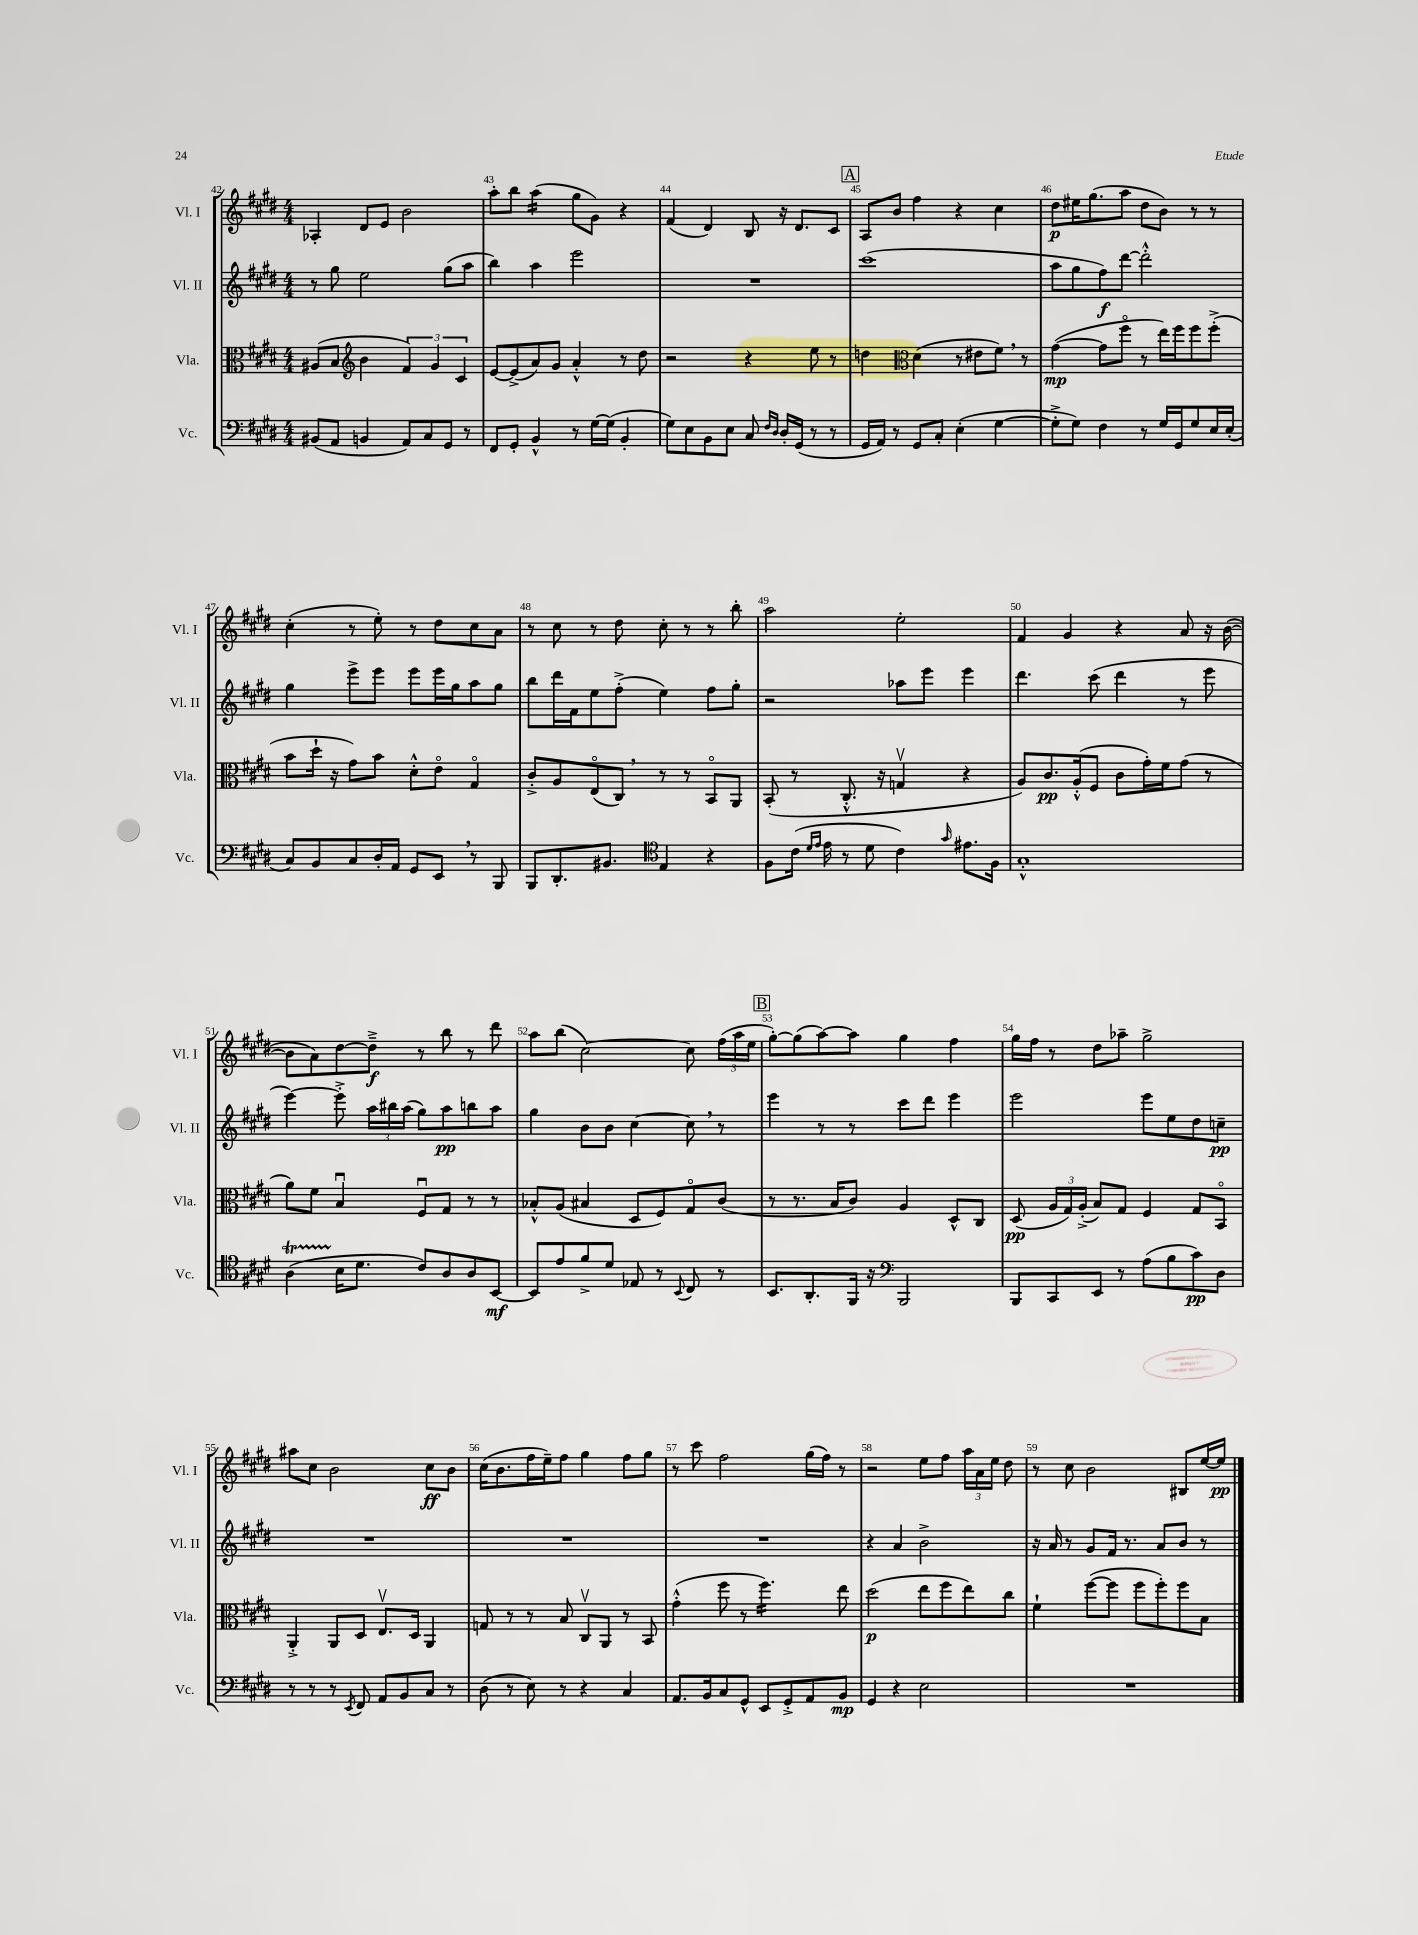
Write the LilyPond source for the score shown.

<<
\new StaffGroup <<
\new Staff = "s0" \with { instrumentName = "Vl. I" shortInstrumentName = "Vl. I" } {
    \clef treble \key e \major \numericTimeSignature \time 4/4
    \autoBeamOff aes4-. dis'8[ e'8] b'2 |
    a''8[-. b''8] a''4:16( gis''8[ gis'8]) r4 |
    fis'4( dis'4) b8 r16 dis'8.[ cis'8] |
    \mark \markup { \box "A" } a8[ b'8] fis''4 r4 cis''4 |
    dis''8[\p eis''16 gis''8.( a''8] dis''8[ b'8]) r8 r8 |
    cis''4-.( r8 e''8-.) r8 dis''8[ cis''8 a'8] |
    r8 cis''8 r8 dis''8 cis''8-. r8 r8 b''8-. |
    a''2 e''2-. |
    fis'4 gis'4 r4 a'8 r16 b'16~( |
    b'8[ a'8) dis''8~ dis''8]--->\f r8 b''8 r8 dis'''8 |
    a''8[ b''8]( cis''2~) cis''8 \tuplet 3/2 { fis''16[( a''16 e''16] } |
    \mark \markup { \box "B" } gis''8[~-.) gis''8( a''8~) a''8] gis''4 fis''4 |
    gis''16[ fis''16] r8 dis''8[ aes''8]-- gis''2-> |
    ais''8[ cis''8] b'2 cis''8[\ff b'8] |
    cis''16[( b'8. fis''16 e''16--) fis''8] gis''4 fis''8[ gis''8] |
    r8 cis'''8 fis''2 gis''16[( fis''16]) r8 |
    r2 e''8[ fis''8] \tuplet 3/2 { a''16[ a'16 e''16] } dis''8 |
    r8 cis''8 b'2 bis8[ e''16~ e''16]\pp \bar "|." |
}
\new Staff = "s1" \with { instrumentName = "Vl. II" shortInstrumentName = "Vl. II" } {
    \clef treble \key e \major \numericTimeSignature \time 4/4
    \autoBeamOff r8 gis''8 e''2 gis''8[( a''8] |
    b''4) a''4 e'''2 |
    R1 |
    \mark \markup { \box "A" } cis'''1( |
    a''8[ gis''8 fis''8\f) dis'''8]~ dis'''2-.-^ |
    gis''4 e'''8[-> e'''8] e'''8[ e'''16 gis''16 a''8 gis''8] |
    b''8[ dis'''16 fis'16 e''8 fis''8]-.->( e''4) fis''8[ gis''8]-. |
    r2 aes''8[ e'''8] e'''4 |
    dis'''4. cis'''8( dis'''4 r8 e'''8 |
    e'''4~) e'''8-.-> \tuplet 3/2 { a''16[ bis''16 a''16]( } gis''8[) a''8\pp b''8 a''8] |
    gis''4 b'8[ b'8] cis''4~ cis''8 \breathe r8 |
    \mark \markup { \box "B" } e'''4 r8 r8 cis'''8[ dis'''8] e'''4 |
    e'''2 e'''8[ e''8 dis''8 c''8]--\pp |
    R1 |
    R1 |
    R1 |
    r4 a'4 b'2-> |
    r16 a'16 r8 gis'8[ fis'16] r8. a'8[ b'8] r8 \bar "|." |
}
\new Staff = "s2" \with { instrumentName = "Vla." shortInstrumentName = "Vla." } {
    \clef alto \key e \major \numericTimeSignature \time 4/4
    \autoBeamOff ais8[( b8] \clef treble b'4 \tuplet 3/2 { fis'4) gis'4 cis'4 } |
    e'8[~ e'8->( a'8) gis'8] a'4-.-^ r8 dis''8 |
    r2 r4 e''8 r8 |
    \mark \markup { \box "A" } d''4 \clef alto dis'4( r8 eis'8[ fis'8]) \breathe r8 |
    gis'4~\mp( gis'8[ fis''8]\flageolet r8 e''16[) fis''16 fis''8 fis''8]-.->( |
    b'8[ dis''16]-! r16 gis'8[) b'8] dis'8[-.-^ e'8]\flageolet gis4\flageolet |
    cis'8[-.-> a8 e8\flageolet( cis8]) \breathe r8 r8 b,8[\flageolet a,8] |
    b,8-.( r8 cis8.-.-^ r16 g4\upbow r4 |
    a8[) cis'8.\pp a16-.-^( fis8] cis'8[ gis'16-.) fis'16 gis'8]( r8 |
    a'8[) fis'8] b4\downbow fis8[\downbow gis8] r8 r8 |
    bes8[-.-^ a8]( bis4 dis8[ fis8) gis8\flageolet cis'8]( |
    \mark \markup { \box "B" } r8 r8. b16[ cis'8]) a4 dis8[-^ cis8] |
    dis8\pp( \tuplet 3/2 { a16[ gis16) a16]-.->( } b8[) gis8] fis4 gis8[ b,8]\flageolet |
    a,4-.-> a,8[ dis8] e8.[\upbow dis16] a,4 |
    g8 r8 r8 b8 cis8[\upbow a,8] r8 b,8 |
    gis'4-.-^( fis''8 r8 fis''4.:16) e''8 |
    dis''2\p( e''8[ fis''8 e''8) cis''8] |
    fis'4-! fis''8[~( fis''8] fis''8[ fis''8-.) fis''8 b8] \bar "|." |
}
\new Staff = "s3" \with { instrumentName = "Vc." shortInstrumentName = "Vc." } {
    \clef bass \key e \major \numericTimeSignature \time 4/4
    \autoBeamOff bis,8[( a,8] b,4 a,8[) cis8 gis,8] r8 |
    fis,8[ gis,8]-. b,4-^ r8 gis16[~ gis16]( b,4-. |
    gis8[) e8 b,8 e8] cis8 \grace { fis16[ dis16] } dis16[-. gis,16]( r8 r8 |
    \mark \markup { \box "A" } gis,16[ a,16]) r8 gis,8[ cis8]-. e4-.( gis4~ |
    gis8[-.-> gis8]) fis4 r8 gis16[ gis,16 gis8 e16 e16]-.( |
    cis8[) b,8 cis8 dis16-. a,16] gis,8[ e,8] \breathe r8 b,,8 |
    b,,8[ dis,8.-. bis,8.] \clef tenor e4 r4 |
    fis8[ cis'16]( \grace { dis'16[ e'16] } e'16 r8 dis'8 cis'4) \grace { gis'16 } eis'8.[ fis16] |
    gis1-.-^ |
    a4\startTrillSpan( b16[\stopTrillSpan dis'8.] cis'8[) a8 a8 b,8]~\mf |
    b,8[ e'8 fis'8-> dis'8] ees8 r8 \appoggiatura { b,8 } cis8 r8 |
    \mark \markup { \box "B" } b,8.[ a,8.-. fis,16] r16 \clef bass b,,2 |
    b,,8[ cis,8 e,8] r8 a8[( b8 cis'8\pp) dis8] |
    r8 r8 r8 \acciaccatura { e,8 } fis,8 a,8[ b,8 cis8] r8 |
    dis8( r8 e8) r8 r4 cis4 |
    a,8.[ b,16 cis8 gis,8]-^ e,8[ gis,8-.-> a,8 b,8]\mp |
    gis,4 r4 e2 |
    R1 \bar "|." |
}
>>
>>
\layout { \context { \Score currentBarNumber = #42 \override BarNumber.break-visibility = ##(#f #t #t) barNumberVisibility = #all-bar-numbers-visible } }
